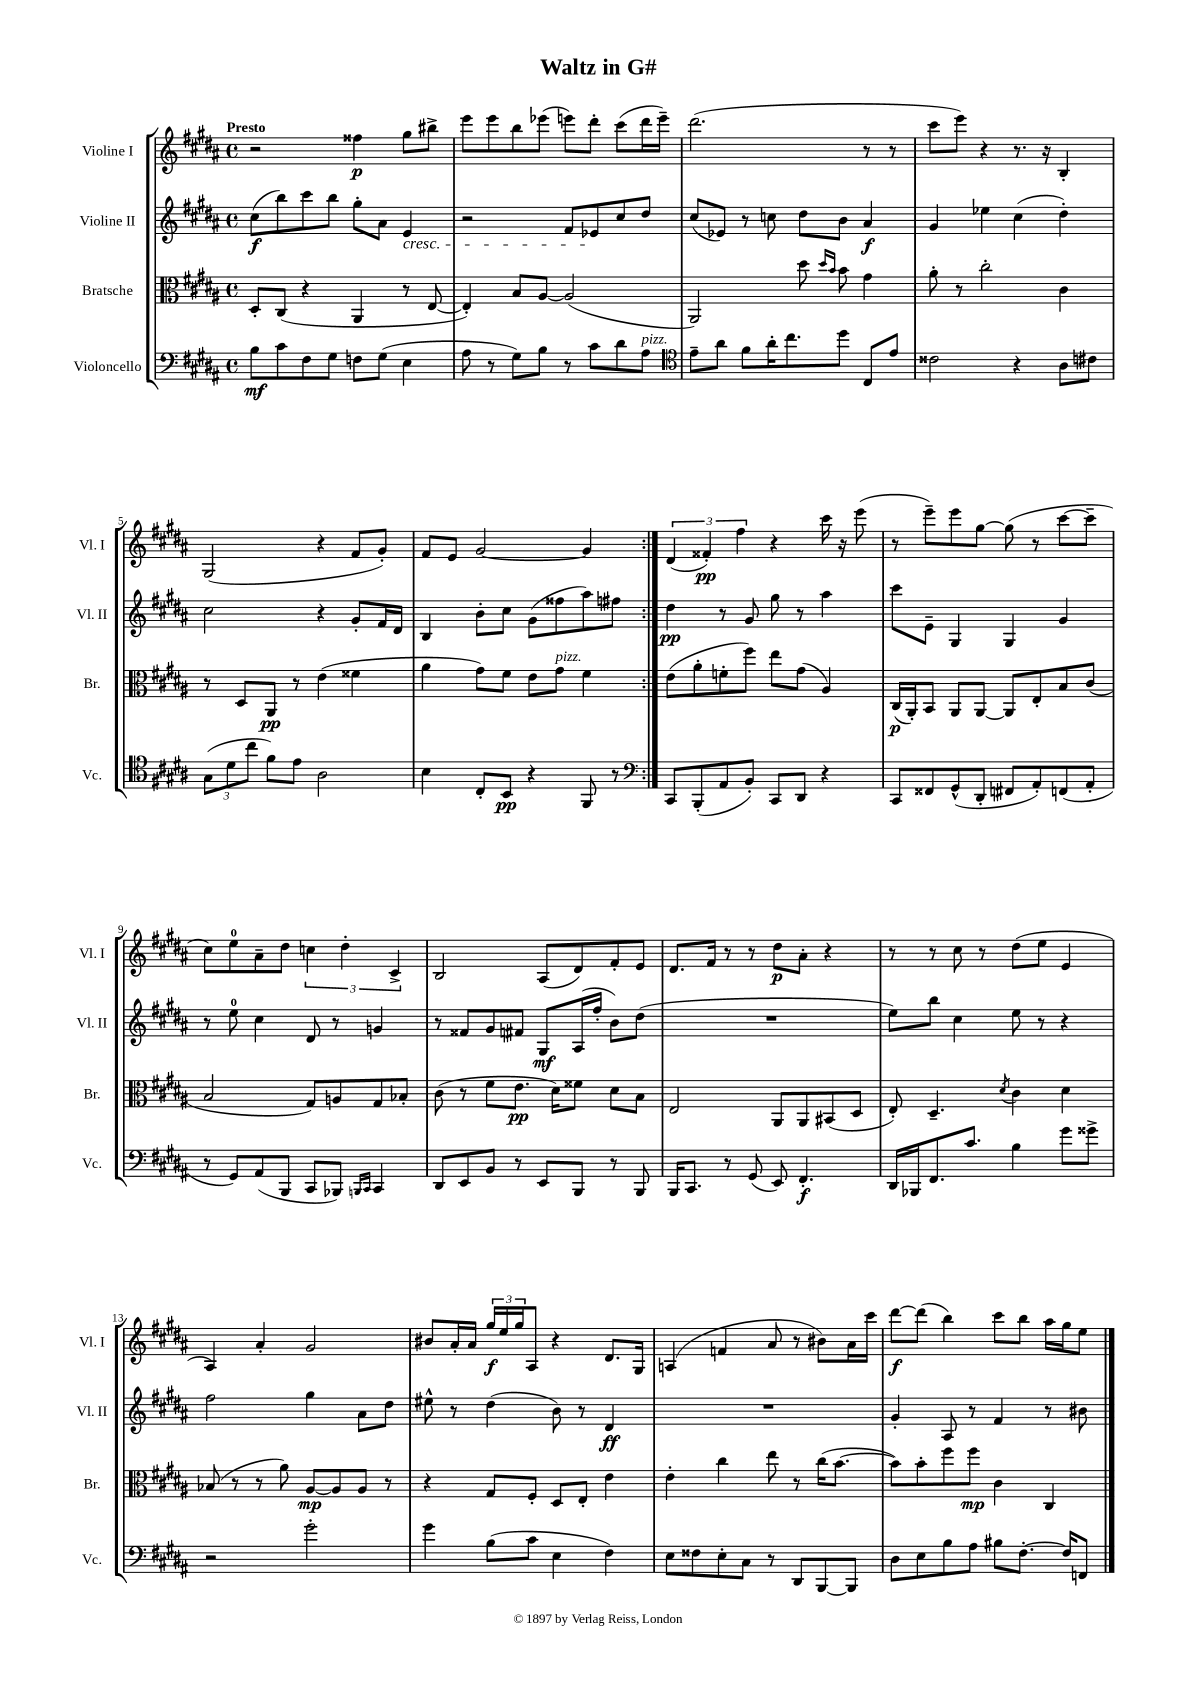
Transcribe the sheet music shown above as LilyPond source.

\header { title = "Waltz in G#" }
<<
\new StaffGroup <<
\new Staff = "s0" \with { instrumentName = "Violine I" shortInstrumentName = "Vl. I" } {
    \clef treble \key b \major \defaultTimeSignature \time 4/4 \tempo "Presto"
    \repeat volta 2 { r2 fisis''4\p gis''8 bis''8-> |
    e'''8 e'''8 b''8 ees'''8( e'''8) dis'''8-. cis'''8( dis'''16 e'''16--) |
    dis'''2.( r8 r8 |
    cis'''8 e'''8) r4 r8. r16 b4-. |
    gis2( r4 fis'8 gis'8-.) |
    fis'8 e'8 gis'2~ gis'4 | }
    \tuplet 3/2 { dis'4( fisis'4-.\pp) fis''4 } r4 cis'''16 r16 e'''8( |
    r8 e'''8--) e'''8 gis''8~ gis''8( r8 cis'''8~ cis'''8-- |
    cis''8) e''8-0 ais'8-- dis''8 \tuplet 3/2 { c''4 dis''4-. cis'4-> } |
    b2 ais8( dis'8) fis'8-. e'8 |
    dis'8. fis'16 r8 r8 dis''8\p ais'8-. r4 |
    r8 r8 cis''8 r8 dis''8( e''8 e'4 |
    ais4) ais'4-. gis'2 |
    bis'8 ais'16-. ais'16 \tuplet 3/2 { gis''16\f e''16 gis''16 } ais8 r4 dis'8. gis16 |
    a4( f'4 ais'8 r8 bis'8) ais'16 cis'''16 |
    dis'''8~\f dis'''8( b''4) cis'''8 b''8 ais''16 gis''16 e''8 \bar "|." |
}
\new Staff = "s1" \with { instrumentName = "Violine II" shortInstrumentName = "Vl. II" } {
    \clef treble \key b \major \defaultTimeSignature \time 4/4
    \repeat volta 2 { cis''8\f( b''8) cis'''8 b''8 gis''8-. ais'8 e'4\cresc |
    r2 fis'8 ees'8\! cis''8 dis''8 |
    cis''8( ees'8) r8 c''8 dis''8 b'8 ais'4\f |
    gis'4 ees''4 cis''4( dis''4-.) |
    cis''2 r4 gis'8-. fis'16 dis'16 |
    b4 b'8-. cis''8 gis'8( fisis''8 ais''8) fis''8 | }
    dis''4\pp r8 gis'8 gis''8 r8 ais''4 |
    cis'''8 e'8-- gis4 gis4 gis'4 |
    r8 e''8-0 cis''4 dis'8 r8 g'4 |
    r8 fisis'8 gis'8 fis'8 gis8\mf ais16( fis''16-. b'8) dis''8( |
    R1 |
    e''8) b''8 cis''4 e''8 r8 r4 |
    fis''2 gis''4 ais'8 dis''8 |
    eis''8-^ r8 dis''4( b'8) r8 dis'4\ff |
    R1 |
    gis'4-. ais8 r8 fis'4 r8 bis'8 \bar "|." |
}
\new Staff = "s2" \with { instrumentName = "Bratsche" shortInstrumentName = "Br." } {
    \clef alto \key b \major \defaultTimeSignature \time 4/4
    \repeat volta 2 { dis8-. cis8( r4 ais,4 r8 e8~ |
    e4-.) b8 ais8~ ais2( |
    ais,2) dis''8 \grace { dis''16 b'16 } b'8 gis'4 |
    ais'8-. r8 cis''2-. cis'4 |
    r8 dis8 ais,8\pp r8 e'4( fisis'4 |
    ais'4 gis'8) fis'8 e'8 gis'8^\markup { \italic "pizz." } fis'4 | }
    e'8( ais'8-. f'8-. fis''8) e''8 gis'8( ais4) |
    cis16\p( ais,16-.) b,8 ais,8 ais,8~ ais,8 e8-. b8 cis'8( |
    b2 gis8) a8 gis8 bes8-. |
    cis'8( r8 fis'8 e'8.\pp dis'16) fisis'8 dis'8 b8 |
    e2 ais,8 ais,8 bis,8( dis8 |
    e8-.) dis4.-- \acciaccatura { dis'8 } cis'4 dis'4 |
    bes8( r8 r8 ais'8) ais8~\mp ais8 ais8 r8 |
    r4 gis8 fis8-. dis8 e8-. e'4 |
    e'4-. cis''4 e''8 r8 cis''16( b'8.~ |
    b'8) b'8-. fis''8 fis''8\mp cis'4 cis4 \bar "|." |
}
\new Staff = "s3" \with { instrumentName = "Violoncello" shortInstrumentName = "Vc." } {
    \clef bass \key b \major \defaultTimeSignature \time 4/4
    \repeat volta 2 { b8\mf cis'8 fis8 gis8 f8 gis8( e4 |
    ais8 r8 gis8) b8 r8 cis'8 dis'8 ais8^\markup { \italic "pizz." } |
    \clef tenor e'8-- ais'8 fis'8 ais'16-. cis''8. dis''8 cis8 e'8 |
    cisis'2 r4 ais8 cis'8 |
    \tuplet 3/2 { gis8( dis'8 cis''8 } fis'8) e'8 ais2 |
    b4 cis8-. b,8\pp r4 fis,8 r8 | }
    \clef bass cis,8 b,,8-.( ais,8 b,8-.) cis,8 dis,8 r4 |
    cis,8 fisis,8 gis,8-^( dis,8-. fis,8 ais,8-.) f,8( ais,8-. |
    r8 gis,8) ais,8( b,,8 cis,8 bes,,8) \grace { b,,16 cis,16 } cis,4 |
    dis,8 e,8 b,8 r8 e,8 b,,8 r8 b,,8 |
    b,,16 cis,8. r8 gis,8( e,8) fis,4.-.\f |
    dis,16 bes,,16 fis,8. cis'8. b4 gis'8 gisis'8-> |
    r2 gis'2-. |
    gis'4 b8( cis'8 e4 fis4) |
    e8 fisis8 e8-. cis8 r8 dis,8 b,,8~ b,,8 |
    dis8 e8 b8 ais8 bis8 fis8.~-. fis16 f,8 \bar "|." |
}
>>
>>
